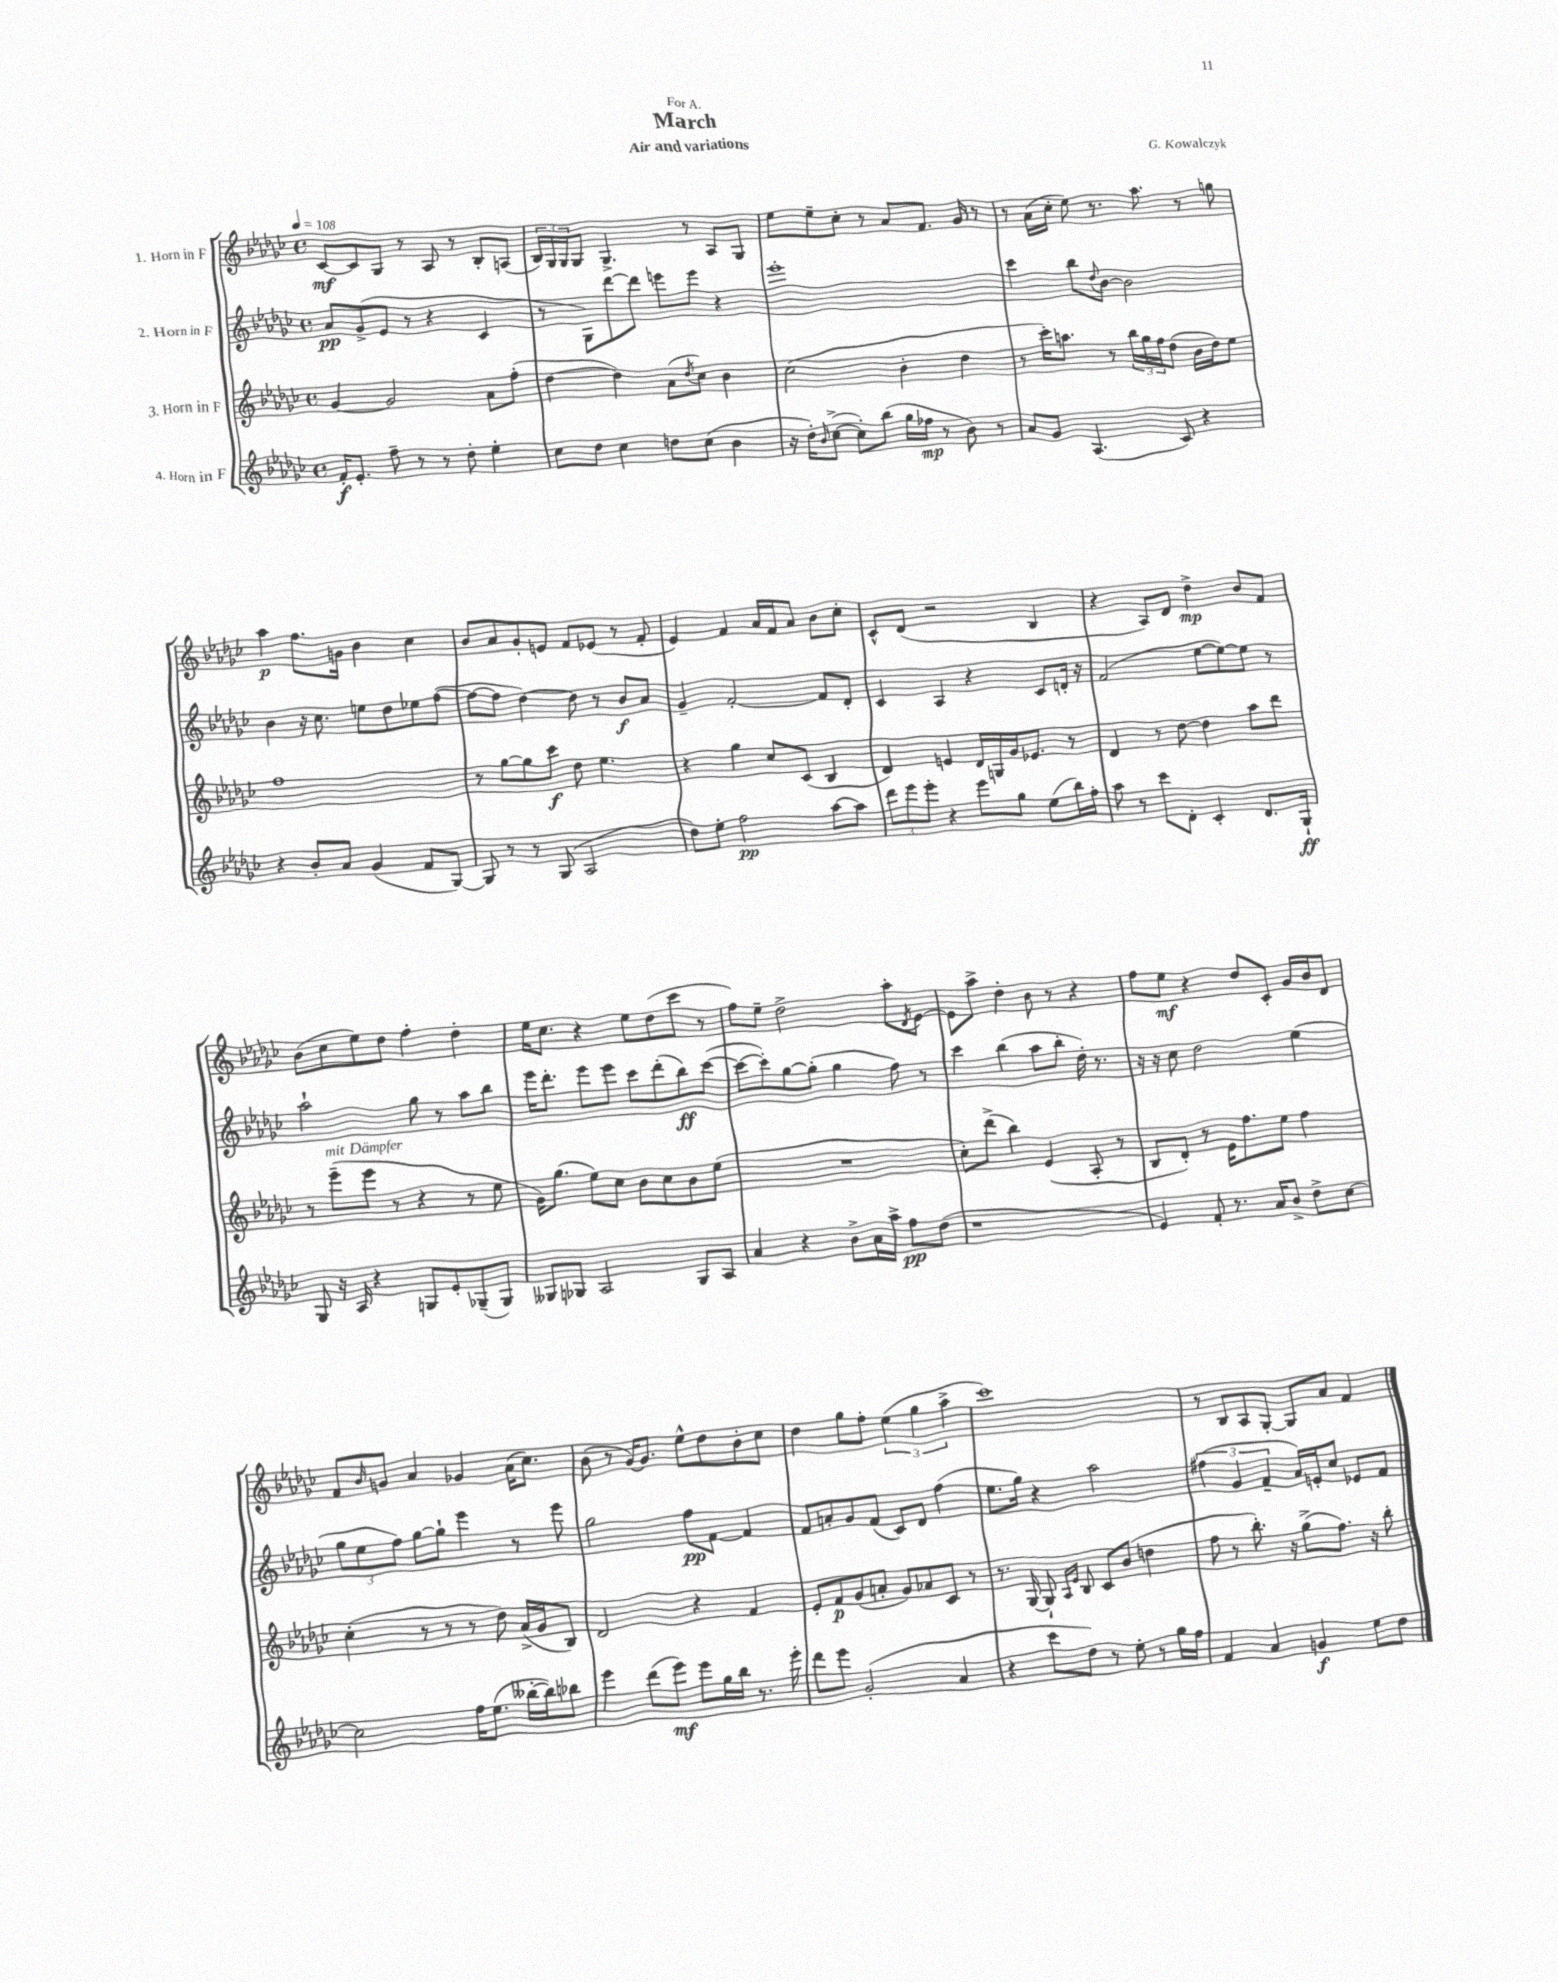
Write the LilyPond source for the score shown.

\header { title = "March" composer = "G. Kowalczyk" subtitle = "Air and variations" dedication = "For A." }
<<
\new StaffGroup <<
\new Staff = "s0" \with { instrumentName = "1. Horn in F" } {
    \clef treble \key ges \major \defaultTimeSignature \time 4/4 \tempo 4 = 108
    ces'8~\mf ces'8 ges8 r8 aes8 r8 bes8-. a8( |
    \tuplet 3/2 { bes16) ges16 ges16 } ges8 ges4.-> r8 aes8 ges8 |
    ees''8 ees''8-- ces''8-. r8 aes'8 f'8. ges'16 r8 |
    r8 aes'16( ces''16-. ees''8) r8. aes''8. r8 g''8 |
    aes''4\p f''8. g'16 bes'4 ces''4 |
    bes'8 aes'8 ges'8-. e'8 f'8 ees'8( r8 f'8-. |
    ees'4) f'4 aes'16 f'16 aes'8 bes'8 ces''8-. |
    ces'8-^ des'8( r2 bes4 |
    r4 aes8) des'8 des''4->\mp bes'8 f'8 |
    bes'8( ces''8 ees''8) des''8 f''4-. des''4-. |
    ees''16 ces''8. r4 ees''8 des''8( ces'''8 r8 |
    f''8) ees''8-- des''2-> aes''8-. \acciaccatura { des'8 } ees'8~ |
    ees'8 aes''8-> des''4-. bes'8 r8 r4 |
    f''8 ees''8\mf r4 des''8 ces'8-. ges'16 bes'16 des'8 |
    f'8 \grace { bes'16 } g'8 aes'4 ges'4 aes'16( ces''8.) |
    bes'8( r8 ges'16~) ges'8. ees''8-^ des''8 bes'8-. ces''8 |
    des''4 ges''8 f''8-. \tuplet 3/2 { ees''4( ges''4 aes''4-> } |
    ces'''1) |
    r8 bes8 aes8 ges8~-. ges8 aes'8 f'4 \bar "|." |
}
\new Staff = "s1" \with { instrumentName = "2. Horn in F" } {
    \clef treble \key ges \major \defaultTimeSignature \time 4/4
    aes'8\pp ges'8->( ees'8 r8 r4 ces'4 |
    r8 ges8) des'''8~ des'''8 e'''8 e'''8 r4 |
    ees'''1-. |
    ces'''4 bes''8 \appoggiatura { des''8 } bes'8~ bes'2 |
    bes'4 r16 ces''8. e''8 des''8 ees''8 f''8~( |
    f''8~ f''8 des''4~) des''8 r8 bes'8\f aes'8 |
    ges'4-- f'2~-. f'8 des'8-. |
    ces'4 aes4 r4 ces'8 d'16-. r16 |
    f'2( ees''8~ ees''8~) ees''8 r8 |
    aes''2-! ges''8 r8 aes''8 bes''8 |
    ees'''16 des'''8.-. ees'''8 ees'''8 ces'''8 des'''8-.( bes''8\ff) ces'''8~( |
    ces'''8~ ces'''8-.) ges''8~ ges''8-.( ges''4 f''8) r8 |
    ces'''4 bes''4( aes''8 bes''8-. des''16-.) r8. |
    r16 r16 ces''8 des''2 ees''4( |
    \tuplet 3/2 { ges''8 ees''8 f''8) } ges''8~ ges''8-! ees'''4 r8 ees'''8 |
    ges''2 f''8\pp f'8~ f'4 |
    f'8 a'8-. ges'8 f'8( ces'8) des'8 f''4( |
    ees''8. ges''16) r4 aes''2 |
    \tuplet 3/2 { fis''4( ges'4 f'4-- } aes'16) e'16-. ces''8 ees'8 f'8 \bar "|." |
}
\new Staff = "s2" \with { instrumentName = "3. Horn in F" } {
    \clef treble \key ges \major \defaultTimeSignature \time 4/4
    ges'4~ ges'2 aes'8 f''8-.( |
    des''4~ des''4) aes'8( \acciaccatura { des''8 } ces''8) bes'4 |
    ces''2( bes'4-. des''4 |
    r8 ces'''16-.) a''8. r8 \tuplet 3/2 { bes''16 ges''16 f''16 } des''8( bes'16 des''16) ees''8 |
    f''1 |
    r8 ges''8~ ges''8 ces'''8\f des''8 ees''4. |
    r4 ges''4 ces''8 ces'8( bes4 |
    des'4) e'4 des'16 g16 ges'16 ees'8. r8 |
    des'4 r8 des''8~ des''4 aes''8 des'''8 |
    r8 ees'''8--^\markup { \italic "mit Dämpfer" }( ees'''8 r8 r4 r8 ees''8 |
    ges'16) ges''8.( ees''8) ces''8 bes'8 ces''8 bes'8 ees''8( |
    R1 |
    ces''8-.) des'''8->( bes''4) ees'4( aes8-. r8 |
    bes8 des'8-.) r8 ees'16 f''8. ees''8 f''4 |
    ces''4-.( r8 r8 r8 des''8) aes'16->( ges'16 bes8) |
    des'2 r4 f'4 |
    ees'8-. f'8\p ges'8( a'8-. ges'8) aes'8 ces'8 r8 |
    r8. ges16~ ges8-! \grace { aes16 ees'16 } bes8 ces'8 bes'8( d''4 |
    f''8 r8 bes''8.-.) r16 ges''8->( f''8.) r16 bes''8-. \bar "|." |
}
\new Staff = "s3" \with { instrumentName = "4. Horn in F" } {
    \clef treble \key ges \major \defaultTimeSignature \time 4/4
    f'16-.\f ees'8.-. f''8-- r8 r8 des''8-. ees''4-. |
    ces''8 des''8 ces''4 d''8 ces''8( bes'4 |
    r16 des''16-.) \grace { bes'16 } ces''8~->( ces''8-.) bes''8( ges''16 fes''16\mp r8 bes'8) r8 |
    aes'8 ges'8 aes4.( ces'8) r4 |
    r4 bes'8-. aes'8 ges'4( f'8 ges8~) |
    ges8 r8 r8 ges8( aes2 |
    des''8) ees''8-. f''2\pp aes''8~ aes''8 |
    \tuplet 3/2 { des'''8 ees'''8 ees'''8-. } r4 ees'''8 ges''8 ees''8( bes''16) f''16-. |
    aes''8 r8 ces'''8 des'8-. ces'4-. des'8. ges16-!\ff |
    ges8 r16 aes16 r4 g8 ees'8-. ges8--( ges8) |
    geses8 ges8 aes2 ges8 aes8 |
    aes'4 r4 bes'8-> aes'16 aes''16-> f''8\pp des''8( |
    r1 |
    ees'4) f'8-. r8. aes'16 bes'8-> des''8-> ces''8~ |
    ces''2 f''16 ees''8.( beses''16~-. beses''16) bes''8 |
    ees'''4 des'''8( ees'''8\mf) ees'''8 ges''16 bes''16 r8. ees'''16-. |
    des'''8 ees'''8 ges'2-.( aes'4 |
    r4 ces'''8 des''8) r8 ees''8-. r8 ges''16 f''16 |
    f'4 aes'4 g'4\f ees''8 des''8 \bar "|." |
}
>>
>>
\layout { \context { \Score \remove "Bar_number_engraver" } }
